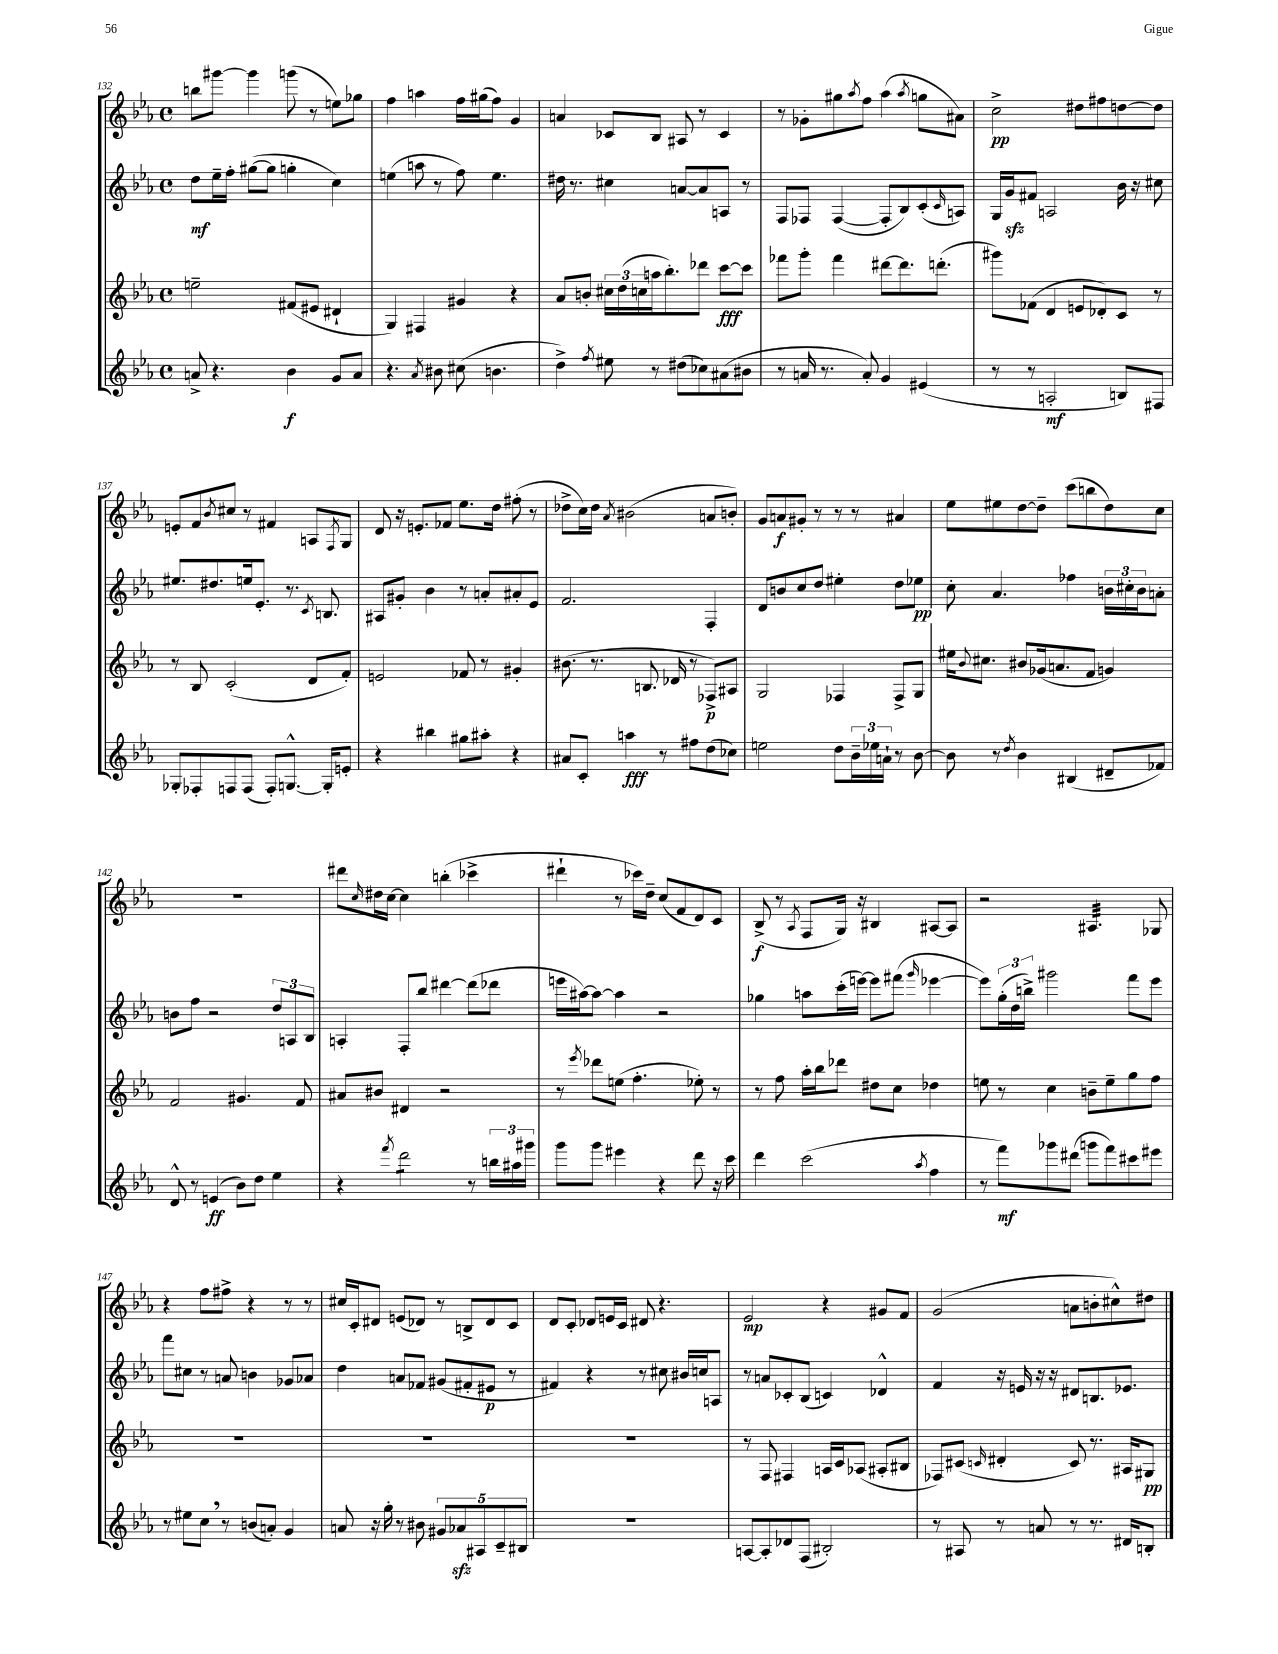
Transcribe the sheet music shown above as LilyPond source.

<<
\new StaffGroup <<
\new Staff = "s0" {
    \clef treble \key ees \major \defaultTimeSignature \time 4/4
    b''8 gis'''8~ gis'''4 g'''8( r8 e''8) ges''8 |
    f''4 a''4 f''16 gis''16( f''8) g'4 |
    a'4 ces'8 bes8 ais8 r8 ces'4 |
    r8 ges'8-. gis''8 \acciaccatura { aes''8 } f''8 aes''4( \acciaccatura { aes''8 } g''8 ais'8) |
    c''2->\pp dis''8 fis''8 d''8~ d''8 |
    e'8-. f'8 \acciaccatura { bes'8 } cis''8 r8 fis'4 a8 \acciaccatura { f8 } g8 |
    d'8 r16 e'8.-. fes'8 ees''8. d''16 fis''8-.( r8 |
    des''8-> c''16) des''16 \acciaccatura { aes'8 } bis'2( a'8 b'8-.) |
    g'8 a'8\f gis'8-. r8 r8 r8 ais'4 |
    ees''8 eis''8 d''8~ d''8-- c'''8( b''8 d''8) c''8 |
    R1 |
    dis'''8 \grace { c''16 } dis''16 c''16~ c''4 b''4-.( ces'''4-> |
    dis'''4-! r8 ces'''16) d''16-- c''8( f'8 d'8) c'8 |
    bes8->\f( r8 \acciaccatura { aes8 } f8 g16) r16 bis4 ais8~ ais8 |
    r2 ais4.:32 ges8 |
    r4 f''8 fis''8-> r4 r8 r8 |
    cis''16 c'16-. dis'8 e'8( des'8) r8 b8-> des'8 c'8 |
    d'8 c'8-. des'8 e'16 c'16 dis'8 r4. |
    ees'2\mp r4 gis'8 f'8 |
    g'2( a'8 b'8-. cis''8-^) dis''8 \bar "|." |
}
\new Staff = "s1" {
    \clef treble \key ees \major \defaultTimeSignature \time 4/4
    d''8\mf ees''16-- f''16-. gis''8~( gis''8 g''4-. c''4) |
    e''4( a''8 r8 f''8) e''4. |
    dis''16 r8. cis''4 a'8~ a'8 a8 r8 |
    f8 fes8 fes4~( fes8-. bes8) c'8-.( \grace { c'16 } a8) |
    g16 g'16\sfz fis'8 a2 bes'16 r16 cis''8 |
    eis''8. dis''8. e''16 ees'8.-. r8. \acciaccatura { c'8 } b8. |
    ais8 gis'8-. bes'4 r8 a'8-. ais'8-. ees'8 |
    f'2. f4-. |
    d'8 b'8 c''8 d''8 eis''4-. d''8 ees''8\pp |
    c''8-. aes'4. fes''4 \tuplet 3/2 { b'16 cis''16-. b'16 } a'8-. |
    b'8 f''8 r2 \tuplet 3/2 { d''8 a8 bes8 } |
    a4-. f8-. bes''8 dis'''4~ dis'''8( des'''8 |
    e'''16 ais''16~) ais''8~ ais''4 r2 |
    ges''4 a''8 c'''16-.( e'''16~) e'''8 fis'''8( \grace { g'''16 } ees'''4~ |
    ees'''8) \tuplet 3/2 { g''16-.( d''16 b''16->) } gis'''2 f'''8 ees'''8 |
    f'''8 cis''8 r8 a'8 b'4 ges'8 aes'8 |
    d''4 a'8 fes'8 gis'8( fis'8-. eis'8\p r8 |
    fis'4) r4 r8 cis''8 bis'16 c''16 a8 |
    r8 a'8 ces'8-. bes8( c'4) des'4-^ |
    f'4 r16 e'16 r16 r16 dis'8 b8. ees'8. \bar "|." |
}
\new Staff = "s2" {
    \clef treble \key ees \major \defaultTimeSignature \time 4/4
    e''2-- fis'8( eis'8 dis'4-! |
    g4) fis4 gis'4 r4 |
    aes'8 b'8-. \tuplet 3/2 { cis''16 d''16( c''16 } a''16 bes''8.-.) des'''8 c'''8~\fff c'''8 |
    fes'''8 g'''8-. fes'''4 dis'''8~ dis'''8. d'''8.-.( |
    gis'''8) fes'8( d'4 e'8 des'8-.) c'8 r8 |
    r8 bes8 c'2-.( d'8 f'8-.) |
    e'2 fes'8 r8 gis'4-. |
    bis'8.( r8. b8. des'16 r8 fes8->\p) ais8 |
    g2 fes4 fes8-> g8 |
    eis''16 \appoggiatura { bes'8 } cis''8. bis'8 ges'16( a'8. f'8 g'4) |
    f'2 gis'4. f'8 |
    ais'8 bis'8 dis'4 r2 |
    r8 \acciaccatura { ees'''8 } des'''8 e''8( f''4.-. ees''8-.) r8 |
    r8 f''8 aes''16-. bes''16 des'''8 dis''8 c''8 des''4 |
    e''8 r8 c''4 b'8-- e''8-- g''8 f''8 |
    R1 |
    R1 |
    R1 |
    r8 f8 fis4 a16 c'16 aes8( ais8-. bis8 |
    fes8) cis'8( \grace { c'16 } dis'4-. c'8) r8. ais16 gis8\pp \bar "|." |
}
\new Staff = "s3" {
    \clef treble \key ees \major \defaultTimeSignature \time 4/4
    a'8-> r4. bes'4\f g'8 a'8 |
    r4. \acciaccatura { aes'8 } bis'8 cis''8( b'4. |
    d''4->) \acciaccatura { f''8 } eis''8 r8 dis''8( ces''8) ais'8( bis'8 |
    r8 a'16 r8. a'8-.) g'4 eis'4( |
    r8 r8 a2-.\mf b8) fis8 |
    ges8-. fes8-. f8 f8( f8-.) g8.~-^ g16-. e'8-. |
    r4 bis''4 gis''8 ais''8-. r4 |
    ais'8 c'8-. a''4\fff r8 fis''8 d''8( ces''8) |
    e''2 d''8 \tuplet 3/2 { bes'16-- ees''16 a'16-! } r8 bes'8~ |
    bes'8 r8 \acciaccatura { d''8 } bes'4 bis4( dis'8-- fes'8) |
    d'8-^ r8 e'4\ff( bes'8) d''8 ees''4 |
    r4 \acciaccatura { f'''8 } d'''2:8 r8 \tuplet 3/2 { b''16 ais''16 gis'''16 } |
    g'''8 g'''8 eis'''4 r4 d'''8 r16 c'''16 |
    d'''4 c'''2( \acciaccatura { aes''8 } f''4 |
    r8 f'''8\mf) ges'''8 dis'''8( g'''8 f'''8) cis'''8 eis'''8 |
    r8 eis''8 c''8 \breathe r8 b'8( a'8-.) g'4 |
    a'8 r16 g''16-. r8 bis'8 \tuplet 5/4 { gis'8 aes'8\sfz ais8 c'8-- bis8 } |
    R1 |
    a8~ a8-. des'8 f8( bis2-.) |
    r8 ais8 r8 a'8 r8 r8. dis'16 b8-. \bar "|." |
}
>>
>>
\layout { \context { \Score currentBarNumber = #132 } }
